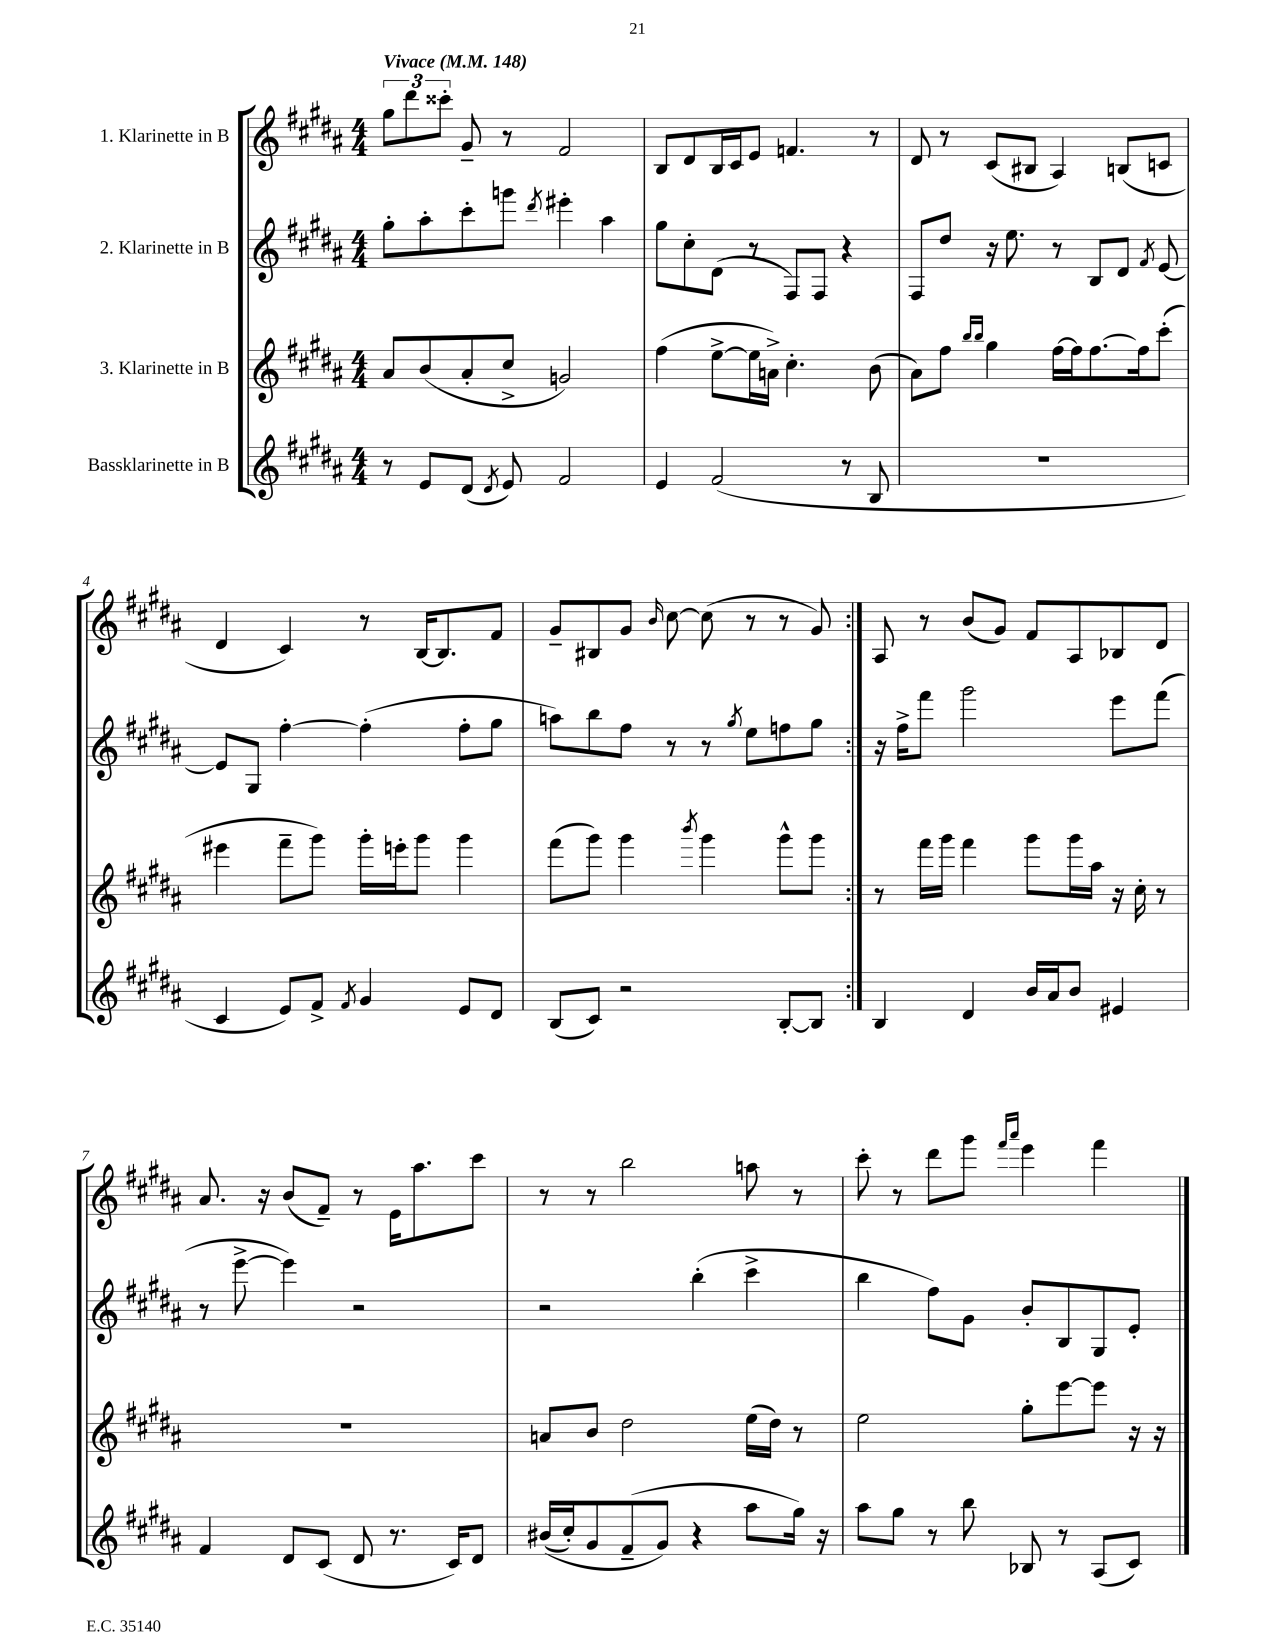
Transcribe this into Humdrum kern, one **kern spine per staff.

**kern	**kern	**kern	**kern
*part4	*part3	*part2	*part1
*staff4	*staff3	*staff2	*staff1
*I"Bassklarinette in B	*I"3. Klarinette in B	*I"2. Klarinette in B	*I"1. Klarinette in B
*clefG2	*clefG2	*clefG2	*clefG2
*k[f#c#g#d#a#]	*k[f#c#g#d#a#]	*k[f#c#g#d#a#]	*k[f#c#g#d#a#]
*M4/4	*M4/4	*M4/4	*M4/4
*MM148	*MM148	*MM148	*MM148
=1	=1	=1	=1
!	!	!	!LO:TX:a:B:t=Vivace
8r	8a#/L	8gg#'\L	12gg#\L
.	.	.	12ddd#\
8e/L	(8b/	8aa#'\	.
.	.	.	12ccc##X'\J
(8d#/J	8a#'/	8ccc#'\	8g#~/
8qd#/	.	.	.
8e/)	8cc#^/J	8gggn\J	8r
.	.	8qddd#/	.
2f#/	2gn/)	4eee#X'\	2f#/
.	.	4aa#\	.
=2	=2	=2	=2
4e/	(4ff#\	8gg#\L	8B/L
.	.	8cc#'\	8d#/
(2f#/	[8ee^\L	(8d#\J	16B/L
.	.	.	16c#/J
.	16ee\L]	8r	8e/J
.	16an^\JJ)	.	.
.	4.cc#'\	8F#/L)	4.fn/
.	.	8F#/J	.
8r	.	4r	.
8B/	(8b\	.	8r
=3	=3	=3	=3
1r	8a#\L)	8F#/L	8d#/
.	8ff#\J	8dd#/J	8r
.	16qqbb/LL	.	.
.	16qqbb/JJ	.	.
.	4gg#\	16r	(8c#/L
.	.	8.ee\	.
.	.	.	8B#X/J
.	[16ff#\LL	8r	4A#/)
.	16ff#\J]	.	.
.	[8.ff#\	8B/L	.
.	.	8d#/J	(8Bn/L
.	16ff#\k]	.	.
.	.	8qf#/	.
.	(8ccc#'\J	[8e/	8cn/J
!!LO:LB:g=z
=4	=4	=4	=4
4c#/	4eee#X\	8e/L]	4d#/
.	.	8G#/J	.
8e/L)	8fff#~\L	[4ff#'\	4c#/)
8f#^/J	8ggg#\J)	.	.
8qf#/	.	.	.
4g#/	16ggg#'\LL	(4ff#'\]	8r
.	16eeen'\J	.	.
.	8ggg#\J	.	[16B/KL
.	.	.	8.B/]
8e/L	4ggg#\	8ff#'\L	.
8d#/J	.	8gg#\J	8f#/J
=5	=5	=5	=5
(8B/L	(8fff#\L	8aan\L)	8g#~/L
8c#/J)	8ggg#\J)	8bb\	8B#X/
2r	4ggg#\	8ff#\J	8g#/J
.	.	.	16qqb/
.	.	8r	[8cc#\
.	8qbbb/	.	.
.	4ggg#\	8r	(8cc#\]
.	.	8qgg#/	.
.	.	8ee\L	8r
[8B'/L	8ggg#^^\L	8ffn\	8r
8B/J]	8ggg#\J	8gg#\J	8g#/)
=6:|!	=6:|!	=6:|!	=6:|!
4B/	8r	16r	8A#/
.	.	16ff#^\KL	.
.	16fff#\LL	8fff#\J	8r
.	16ggg#\JJ	.	.
4d#/	4fff#\	2ggg#\	(8b/L
.	.	.	8g#/J)
16b/LL	8ggg#\L	.	8f#/L
16a#/J	.	.	.
8b/J	16ggg#\L	.	8A#/
.	16aa#\JJ	.	.
4e#X/	16r	8eee\L	8B-X/
.	16cc#'\	.	.
.	8r	(8fff#\J	8d#/J
!!LO:LB:g=z
=7	=7	=7	=7
4f#/	1r	8r	8.a#/
.	.	[8eee^\	.
.	.	.	16r
8d#/L	.	4eee\])	(8b/L
(8c#/J	.	.	8f#~/J)
8d#/	.	2r	8r
8.r	.	.	16e\KL
.	.	.	8.aa#\
16c#/KL)	.	.	.
8d#/J	.	.	8ccc#\J
=8	=8	=8	=8
((16b#X/LL	8an/L	2r	8r
16cc#'/J)	.	.	.
8g#/	8b/J	.	8r
(8f#~/	2dd#\	.	2bb\
8g#/J)	.	.	.
4r	.	(4bb'\	.
8aa#\L	(16ee\LL	4ccc#^\	8aan\
.	16dd#\JJ)	.	.
16gg#\Jk)	8r	.	8r
16r	.	.	.
=9	=9	=9	=9
8aa#\L	2ee\	4bb\	8ccc#'\
8gg#\J	.	.	8r
8r	.	8ff#\L)	8ddd#\L
8bb\	.	8g#\J	8ggg#\J
.	.	.	16qqfff#/LL
.	.	.	16qqaaa#/JJ
8B-X/	8gg#'\L	8b'/L	4eee\
8r	[8eee\	8B/	.
(8A#/L	8eee\J]	8G#/	4fff#\
8c#/J)	16r	8e'/J	.
.	16r	.	.
==	==	==	==
*-	*-	*-	*-
